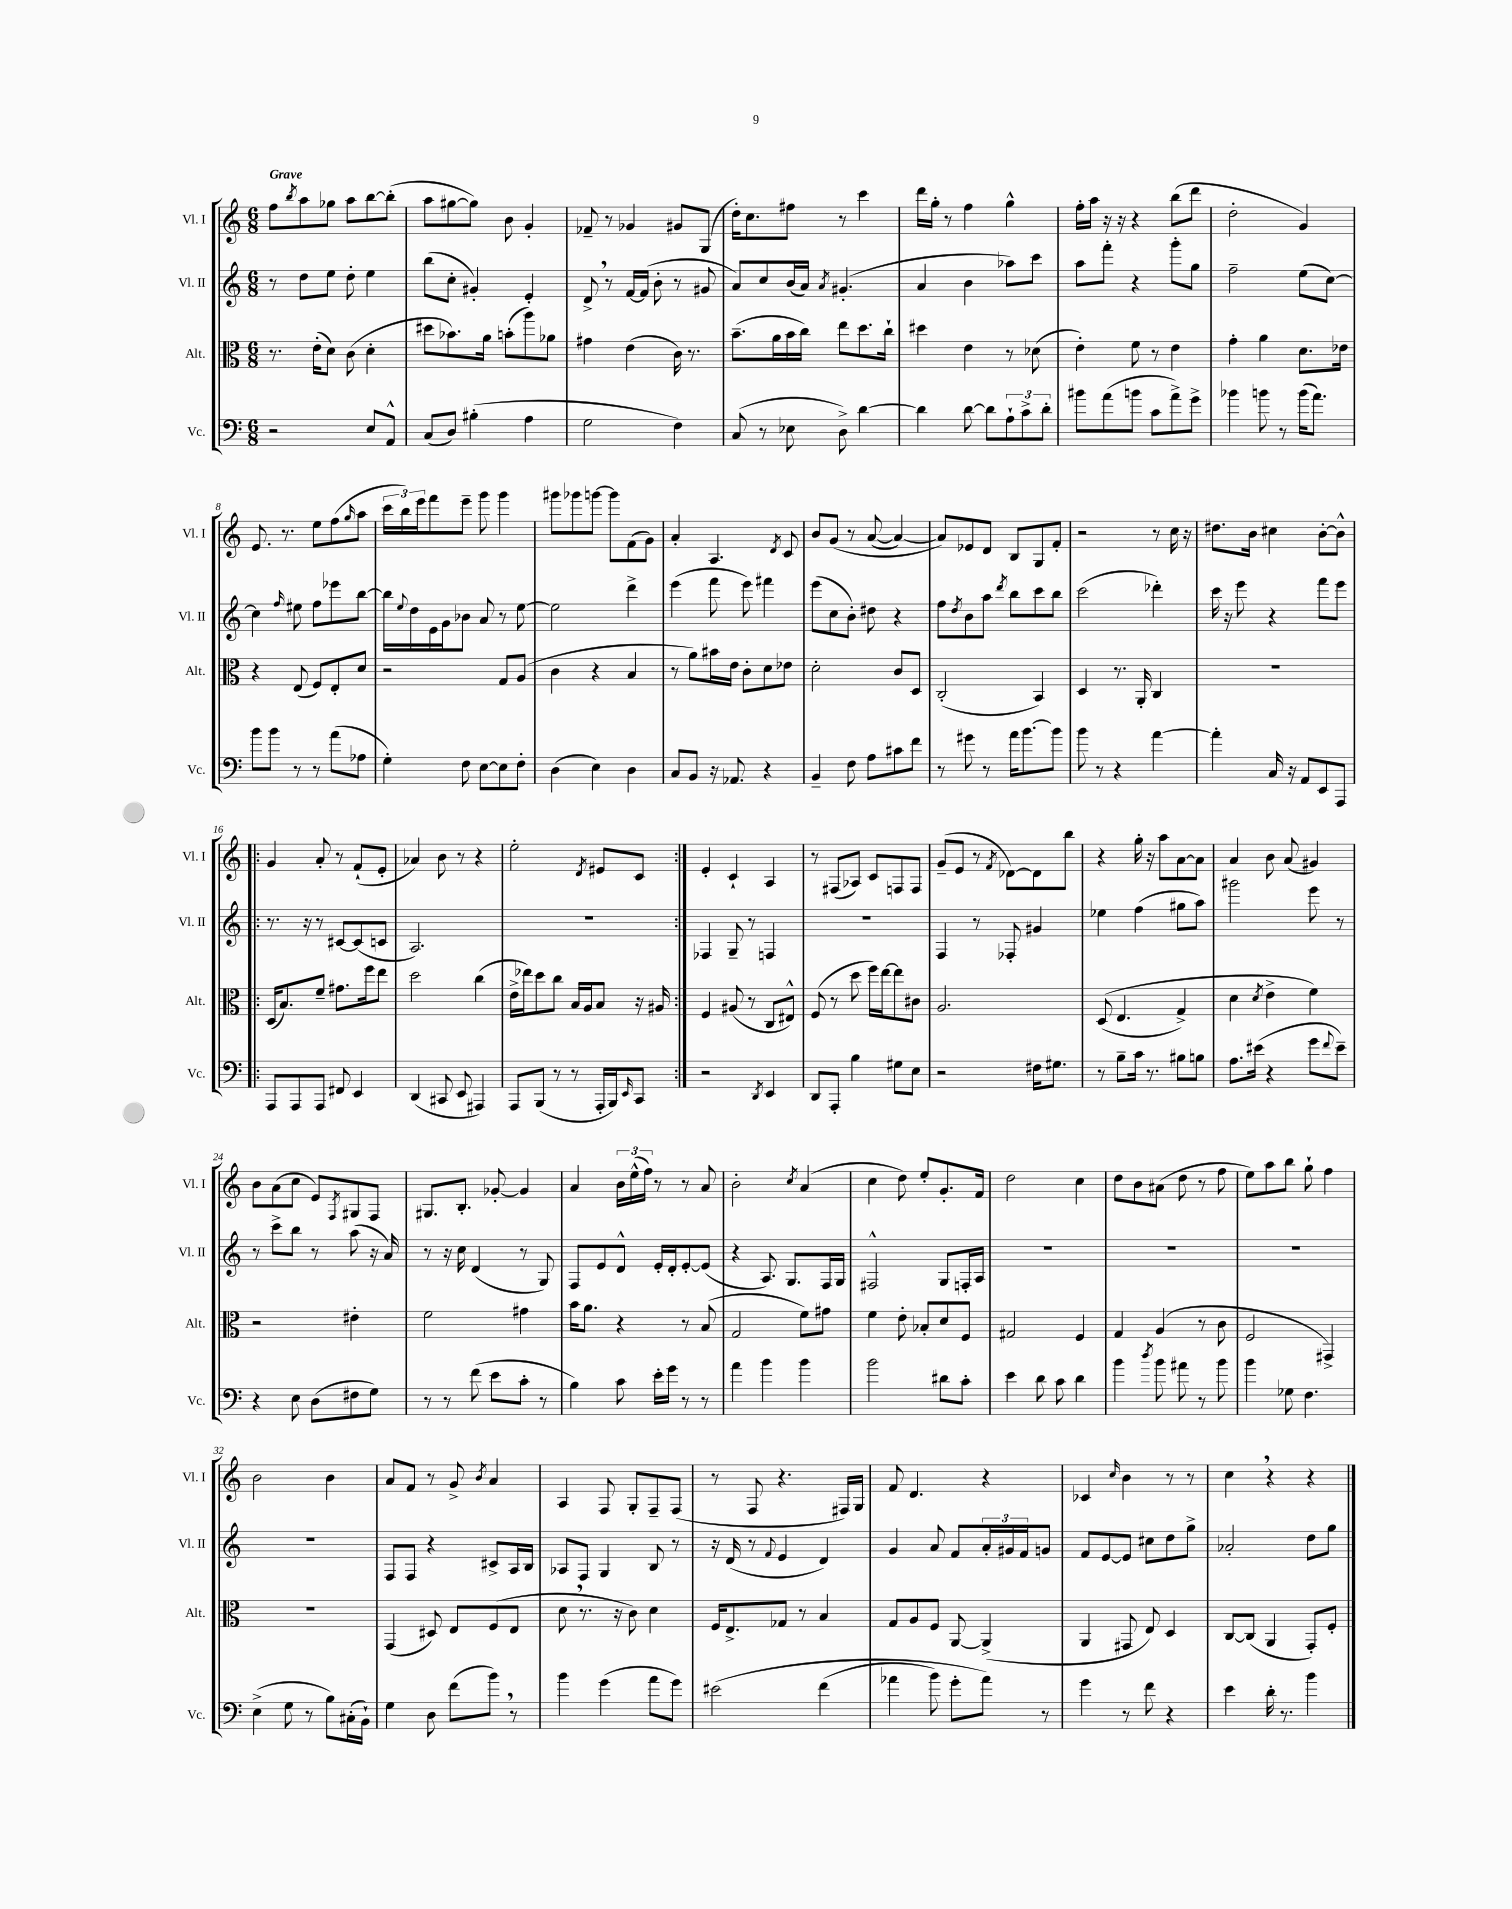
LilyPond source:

<<
\new StaffGroup <<
\new Staff = "s0" \with { instrumentName = "Vl. I" shortInstrumentName = "Vl. I" } {
    \clef treble \key c \major \numericTimeSignature \time 6/8 \tempo "Grave"
    f''8 \acciaccatura { b''8 } a''8 ges''8 a''8 b''8~ b''8-.( |
    a''8 gis''8~ gis''8) b'8 g'4-. |
    fes'8-- r8 ges'4 gis'8 g8( |
    d''16-.) c''8. fis''8 r8 c'''4 |
    d'''16 g''16-. r8 f''4 g''4-^ |
    f''16-. a''16 r16 r16 r4 b''8( d'''8 |
    d''2-. g'4) |
    e'8. r8. e''8 f''8( \grace { g''16 } a''8 |
    \tuplet 3/2 { c'''16 b''16) e'''16 } f'''8 e'''8-- g'''8 g'''4 |
    gis'''8 ges'''8 g'''8~ g'''8 f'8( g'8) |
    a'4-. a4. \acciaccatura { d'8 } c'8 |
    b'8 g'8\( r8 a'8~( a'4~) |
    a'8\) ees'8 d'8 b8 g8 f'8-. |
    r2 r8 c''16 r16 |
    dis''8. b'16 cis''4 b'8~-. b'8-^ |
    \repeat volta 2 { g'4 a'8-. r8 f'8-!( e'8-. |
    aes'4) b'8 r8 r4 |
    e''2-. \acciaccatura { d'8 } eis'8 c'8 | }
    e'4-. c'4-! a4 |
    r8 fis8( aes8) c'8 f8 f8 |
    g'8--( e'8 r8 \acciaccatura { f'8 } des'8~) des'8 b''8 |
    r4 g''16-. r16 a''8 a'8~ a'8 |
    a'4 b'8 a'8( gis'4) |
    b'8 a'8( c''8 e'8) \acciaccatura { f8 } gis8 f8 |
    gis8. b8.-. ges'8~-. ges'4 |
    a'4 \tuplet 3/2 { b'16 e''16-^( f''16) } r8 r8 a'8 |
    b'2-. \acciaccatura { c''8 } a'4( |
    c''4 d''8) e''8-. g'8.-. f'16 |
    d''2 c''4 |
    d''8 b'8 ais'8( d''8 r8 f''8 |
    e''8) a''8 b''8 g''8-! f''4 |
    b'2 b'4 |
    a'8 f'8 r8 g'8-> \acciaccatura { b'8 } a'4 |
    a4 f8 g8-. f8-- f8( |
    r8 f8 r4. fis16) g16 |
    f'8 d'4. r4 |
    ces'4 \grace { c''16 } b'4 r8 r8 |
    c''4 \breathe r4 r4 \bar "|." |
}
\new Staff = "s1" \with { instrumentName = "Vl. II" shortInstrumentName = "Vl. II" } {
    \clef treble \key c \major \numericTimeSignature \time 6/8
    r8 d''8 e''8 d''8-. e''4 |
    b''8( c''8-. gis'4-.) e'4-. |
    d'8-> \breathe r8 f'16~ f'16( b'8-. r8 gis'8 |
    a'8) c''8 b'16( a'16) \acciaccatura { a'8 } gis'4.-.( |
    a'4 b'4 aes''8) c'''8 |
    a''8 f'''8-. r4 g'''8-. g''8 |
    f''2-- e''8( c''8~) |
    c''4 \grace { f''16 } eis''8 f''8 ees'''8 b''8~ |
    b''16 \appoggiatura { e''8 } d''16 e'16 g'16 bes'8 a'8 r8 e''8~ |
    e''2 d'''4-> |
    e'''4( f'''8 e'''8) fis'''4 |
    e'''8( c''8 b'8-.) dis''8 r4 |
    f''8 \acciaccatura { d''8 } b'8 a''8 \acciaccatura { d'''8 } b''8 c'''8 b''8 |
    c'''2( des'''4-.) |
    c'''16 r16 e'''8 r4 f'''8 e'''8 |
    \repeat volta 2 { r8. r16 r8 cis'8~ cis'8( c'8 |
    a2.) |
    R2. | }
    fes4 g8-- r8 f4 |
    R2. |
    f4 r8 fes8-. gis'4 |
    ees''4 f''4( gis''8 a''8) |
    gis'''2 e'''8 r8 |
    r8 c'''8-> b''8 r8 a''8( r16 a'16) |
    r8 r16 c''16 d'4( r8 g8) |
    f8 e'8 d'8-^ e'16-. d'16-. e'8~-. e'8( |
    r4 a8.) g8. f16 g16 |
    fis2-^ g8 f16-. a16 |
    R2. |
    R2. |
    R2. |
    R2. |
    f8 f8 r4 cis'8-> a16 b16 |
    aes8 f8 g4 b8 r8 |
    r16 d'16( r8 \appoggiatura { f'8 } e'4 d'4) |
    g'4 a'8 f'8 \tuplet 3/2 { a'16-. gis'16 f'16 } g'8 |
    f'8 e'8~ e'8 cis''8 d''8 g''8-> |
    aes'2-. d''8 g''8 \bar "|." |
}
\new Staff = "s2" \with { instrumentName = "Alt." shortInstrumentName = "Alt." } {
    \clef alto \key c \major \numericTimeSignature \time 6/8
    r8. e'16-.( d'8) c'8( d'4-. |
    dis''8 bes'8.) a'16 b'8-.( a''8) aes'8 |
    gis'4 e'4( c'16) r8. |
    b'8.--( a'16 b'16 c''16) e''8 d''8. c''16-! |
    dis''4 e'4 r8 des'8( |
    e'4-.) f'8 r8 e'4 |
    g'4-. a'4 d'8. ees'16 |
    r4 e8( f8) e8-. d'8 |
    r2 g8 a8( |
    c'4 r4 b4 |
    r8 a'8) bis'16 e'16 c'8-. d'8 ees'8 |
    d'2-. c'8 d8 |
    c2-.( b,4) |
    d4 r8. a,16-. c4 |
    R2. |
    \repeat volta 2 { d16( b8.) f'8-- gis'8. f''16 e''8 |
    d''2 c''4( |
    e'16-> ees''16) d''8 c''8 b16 a16 b8 r16 ais16 | }
    f4 ais8( r8 c8 eis8-^) |
    f8( r8 d''8 f''16) e''16~ e''8 cis'8 |
    a2. |
    d8(\( e4. g4->) |
    d'4 \acciaccatura { d'8 } e'4-> f'4\) |
    r2 eis'4-. |
    f'2 gis'4 |
    b'16 a'8. r4 r8 b8( |
    g2 f'8) gis'8 |
    f'4 e'8-. bes8-. d'8 f8 |
    gis2 f4 |
    g4 a4( r8 c'8 |
    f2 gis,4->) |
    R2. |
    g,4( dis8) e8 f8( e8 |
    d'8 \breathe r8. r16 c'8) d'4 |
    f16 e8.-> ges8 r8 b4 |
    g8 a8 f8 a,8~ a,4->( |
    a,4 gis,8 e8) d4 |
    c8~ c8( a,4 g,8-.) f8-. \bar "|." |
}
\new Staff = "s3" \with { instrumentName = "Vc." shortInstrumentName = "Vc." } {
    \clef bass \key c \major \numericTimeSignature \time 6/8
    r2 e8 a,8-^ |
    c8( d8) bis4-.( a4 |
    g2 f4) |
    c8( r8 ees8 d8->) d'4~ |
    d'4 d'8~ d'8 \tuplet 3/2 { a8-! c'8-> d'8-. } |
    bis'8 a'8( b'8 c'8 a'8->) g'8-> |
    bes'4 b'8 r8 b'16( a'8.) |
    b'8 b'8 r8 r8 a'8( aes8 |
    g4-.) f8 e8~ e8 f8-. |
    d4( e4) d4 |
    c8 b,8 r16 aes,8. r4 |
    b,4-- f8 a8 cis'8 f'8 |
    r8 gis'8 r8 a'16 b'8.~ b'8 |
    b'8 r8 r4 a'4~ |
    a'4-. c16 r16 a,8 e,8 a,,8 |
    \repeat volta 2 { a,,8 a,,8 a,,8 fis,8 e,4 |
    d,4( cis,8 e,8 ais,,4) |
    a,,8 b,,8( r8 r8 a,,16-. b,,16) \grace { e,16 } c,8 | }
    r2 \acciaccatura { d,8 } e,4 |
    d,8 a,,8-. b4 gis8 e8 |
    r2 fis16 gis8. |
    r8 b8-- c'16 r8. bis8 b8 |
    a8. eis'16( r4 g'8 \appoggiatura { f'8 } eis'8--) |
    r4 e8 d8( fis8 g8) |
    r8 r8 f'8( e'8 c'8-. r8 |
    b4) c'8 e'16-. g'16 r8 r8 |
    a'4 b'4 b'4 |
    b'2 dis'8 c'8-. |
    e'4 d'8 c'8 d'4 |
    b'4 \acciaccatura { d''8 } b'8 ais'8 r8 b'8 |
    b'4 ges8 f4. |
    e4->( g8 r8 b8) cis16-.( b,16-!) |
    g4 d8 f'8( b'8) \breathe r8 |
    b'4 g'4( a'8 g'8) |
    eis'2\( f'4( |
    aes'4 b'8) g'8-. aes'8\) r8 |
    g'4 r8 f'8 r4 |
    e'4 d'16-. r8. b'4 \bar "|." |
}
>>
>>
